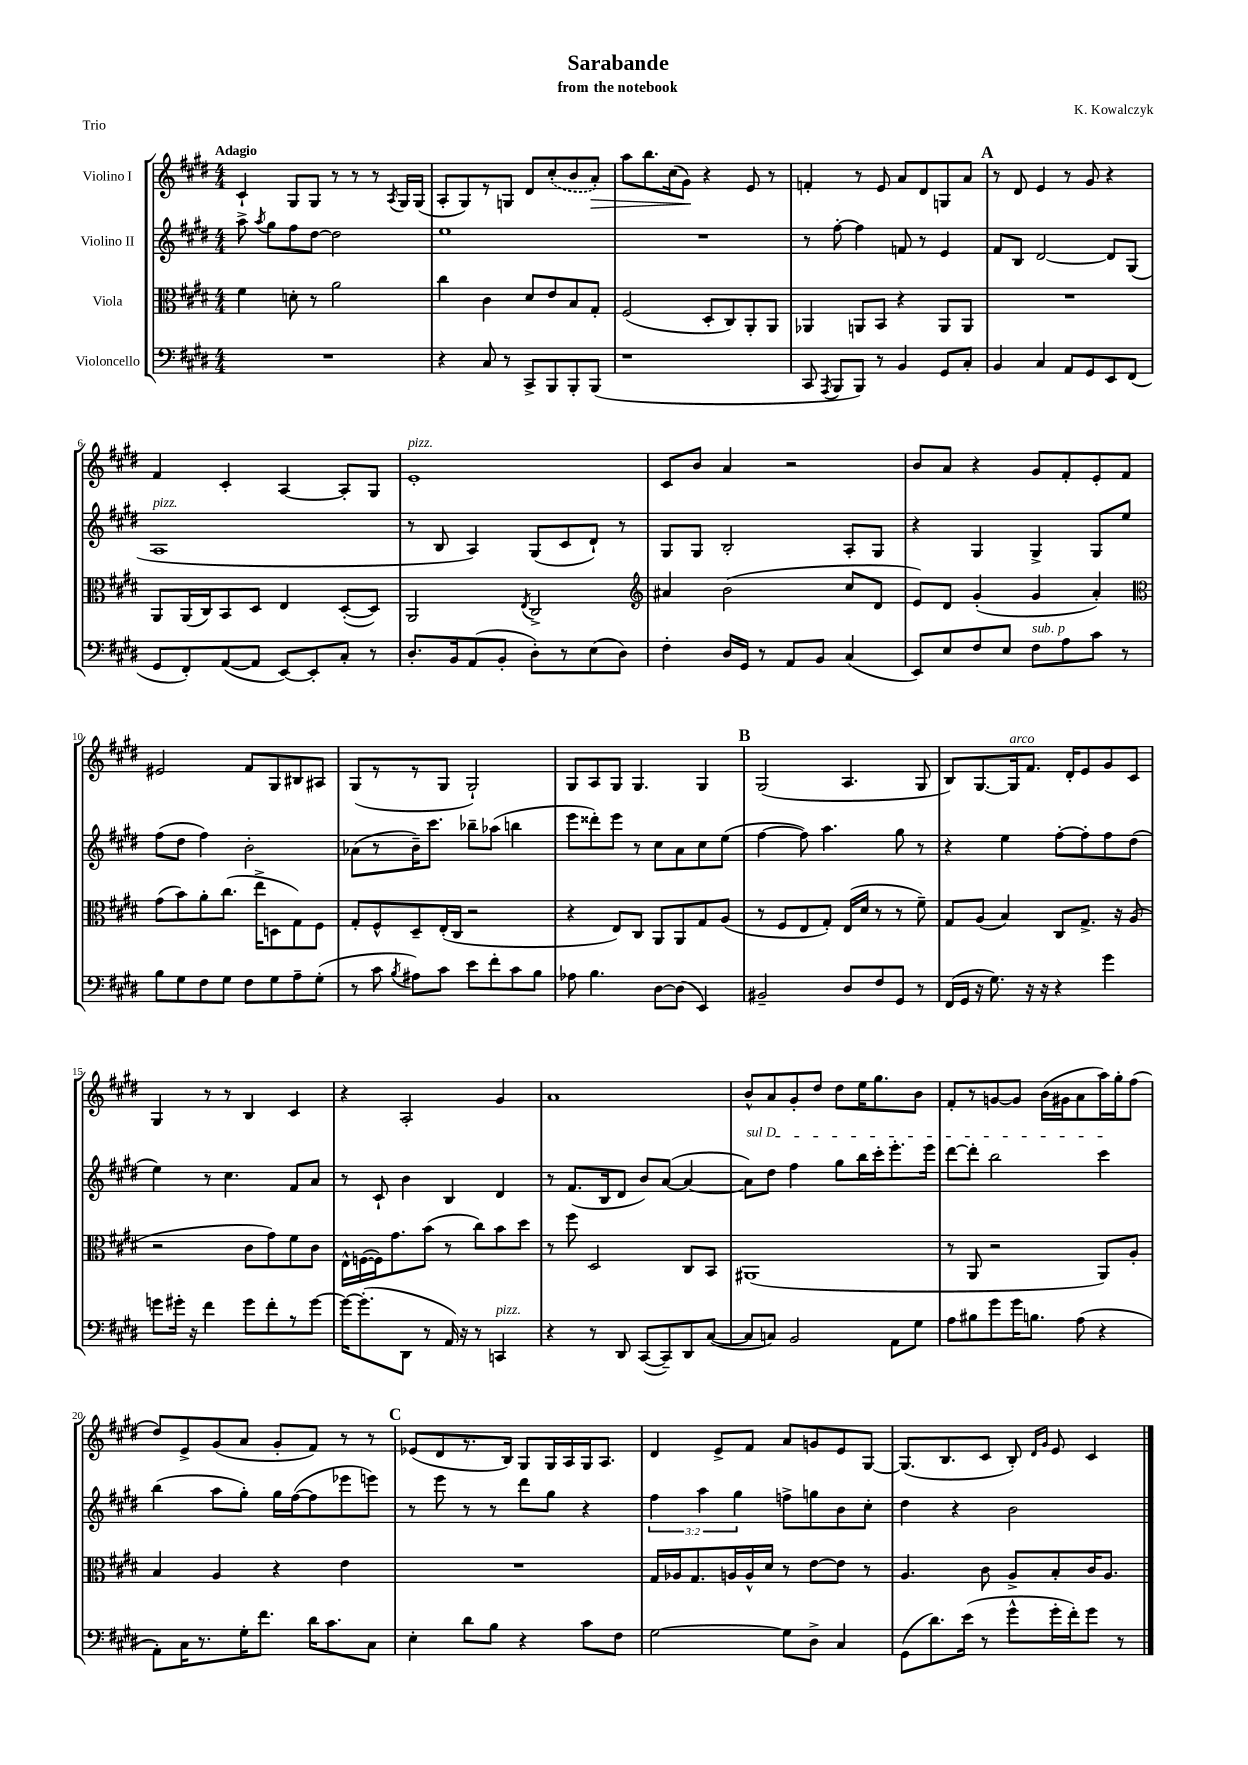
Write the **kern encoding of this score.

**kern	**kern	**kern	**kern
*staff4	*staff3	*staff2	*staff1
*clefF4	*clefC3	*clefG2	*clefG2
*k[f#c#g#d#]	*k[f#c#g#d#]	*k[f#c#g#d#]	*k[f#c#g#d#]
*M4/4	*M4/4	*M4/4	*M4/4
1r	4f#\	8aa^\	4c#`/
.	.	8qaa/	.
.	.	8gg#\L	.
.	8d'\	8ff#\	8G#/L
.	8r	[8dd#\J	8G#/J
.	2a\	2dd#\]	8r
.	.	.	8r
.	.	.	8r
.	.	.	8qA/
.	.	.	16G#/LL
.	.	.	(16G#/JJ
=	=	=	=
4r	4cc#\	1ee	8A'/L
.	.	.	8G#/)
8C#/	4c#\	.	8r
8r	.	.	8G/J
8CC#^/L	8d#/L	.	8d#/L
8BBB/	8e/	.	(8cc#'/
8BBB'/	8B/	.	8b/
(8BBB/J	8G#'/J	.	8a'/J)
=	=	=	=
1r	(2F#/	1r	8aa\L
.	.	.	8.bb\
.	.	.	(16cc#\k
.	.	.	8g#\J)
.	8D#'/L	.	4r
.	8C#/)	.	.
.	8AA'/	.	8e/
.	8AA/J	.	8r
=	=	=	=
8CC#/	4AA-/	8r	4f'/
8qAAA/	.	.	.
8BBB/L	.	[8ff#'\	.
8BBB/J)	8AA/L	4ff#\]	8r
8r	8BB/J	.	8e/
4BB/	4r	8f/	8a/L
.	.	8r	8d#/
8GG#/L	8AA/L	4e/	8G/
8C#'/J	8AA/J	.	8a/J
=	=	=	=
4BB/	1r	8f#/L	8r
.	.	8B/J	8d#/
4C#/	.	[2d#/	4e/
8AA/L	.	.	8r
8GG#/	.	.	8g#/
8EE/	.	8d#/]L	4r
(8FF#/J	.	(8G#/J	.
=	=	=	=
8GG#/L	8AA/L	1A	4f#/
8FF#'/)	(16AA/L	.	.
.	16C#/J)	.	.
([8AA/	8BB/	.	4c#'/
8AA/]J	8D#/J	.	.
[8EE/L)	4E/	.	[4A/
8EE'/]	.	.	.
8C#'/J	([8D#'/L	.	8A'/]L
8r	8D#/]J)	.	8G#/J
=	=	=	=
8.D#'/L	2AA/	8r	1e'
.	.	8B/	.
16BB/k	.	.	.
(8AA/	.	4A/)	.
8BB'/J	.	.	.
.	8qE/	.	.
8D#'\L)	2C#^/	(8G#/L	.
8r	.	8c#/	.
(8E\	.	8d#`/J)	.
8D#\J)	.	8r	.
=	=	=	=
*	*clefG2	*	*
4F#'\	4a#/	8G#/L	8c#/L
.	.	8G#/J	8b/J
16D#/LL	(2b\	2B'/	4a/
16GG#/JJ	.	.	.
8r	.	.	.
8AA/L	.	.	2r
8BB/J	.	.	.
(4C#/	8cc#/L	8A'/L	.
.	8d#/J	8G#/J	.
=	=	=	=
8EE/L)	8e/L)	4r	8b/L
8E/	8d#/J	.	8a/J
8F#/	(4g#'/	4G#/	4r
8E/J	.	.	.
8F#\L	4g#/	4G#^/	8g#/L
8A\	.	.	8f#'/
8c#\J	4a'/)	8G#/L	8e'/
8r	.	8ee/J	8f#/J
=	=	=	=
*	*clefC3	*	*
8B\L	(8g#\L	(8ff#\L	2e#/
8G#\	8b\)	8dd#\J	.
8F#\	8a'\	4ff#\)	.
8G#\J	(8.cc#\J	.	.
8F#\L	.	2b'\	8f#/L
.	16ee^\LK	.	.
8G#\	8D\	.	8G#/
8A~\	8G#\)	.	8B#/
(8G#'\J	8F#\J	.	8A#/J
=	=	=	=
8r	8G#'/L	(8a-\L	(8G#/L
8c#\	8F#^^/	8r	8r
8qB/	.	.	.
8A#\L)	8D#~/	16b~\K)	8r
.	.	8.ccc#\J	.
8c#\J	(16E'/L	.	8G#/J
.	16C#/JJ	.	.
8e\L	2r	8bb-~\L	2G#`/)
8f#'\	.	(8aa-\J	.
8c#\	.	4bb\	.
8B\J	.	.	.
=	=	=	=
8A-\	4r	8eee\L	8G#/L
4.B\	.	8ddd##'\)	8A/
.	8E/L)	8eee\J	8G#/J
.	8C#/J	8r	4.G#/
[8D#\L	8AA/L	8cc#\L	.
(8D#\]J	8AA/	8a\	.
4EE/)	8G#/	8cc#\	4G#/
.	(8A/J	(8ee\J	.
=	=	=	=
2BB#~/	8r	[4ff#\	(2G#/
.	8F#/L	.	.
.	8E/	8ff#\])	.
.	8G#'/J)	4.aa\	.
8D#/L	(16E/LL	.	4.A/
.	16d#/JJ	.	.
8F#/	8r	.	.
8GG#/J	8r	8gg#\	.
8r	8f#~\)	8r	8G#/
=	=	=	=
(16FF#/LL	8G#/L	4r	8B/L)
16GG#/JJ	.	.	.
16r	(8A/J	.	[8.G#/
8.G#\)	.	.	.
.	4B/)	4ee\	.
.	.	.	16G#/]k
16r	.	.	8.f#/J
16r	.	.	.
4r	8C#/L	[8ff#'\L	.
.	.	.	16d#'/LK
.	8.G#^/J	8ff#'\]	8e/
4g#\	.	8ff#\	8g#/
.	16r	.	.
.	(8A/	(8dd#\J	8c#/J
=	=	=	=
8g\L	2r	4ee\)	4G#/
16g#'\Jk	.	.	.
16r	.	.	.
4f#\	.	8r	8r
.	.	4.cc#\	8r
8g#\L	8c#\L	.	4B/
8f#'\	8g#\)	.	.
8r	8f#\	8f#/L	4c#/
[8g#\J	8c#\J	8a/J	.
=	=	=	=
16g#\_LK	16E^^\LL	8r	4r
(8.g#'\]	([16F\	.	.
.	16F\]J)	8c#`/	.
.	8.g#\	.	.
8DD#\J	.	4b\	2A'/
8r	(8b\J	.	.
16AA/)	8r	4B/	.
16r	.	.	.
8r	8cc#\L)	.	.
4CC/	8b\	4d#/	4g#/
.	8dd#\J	.	.
=	=	=	=
4r	8r	8r	1a
.	8ff#\	(8.f#/L	.
8r	2D#/	.	.
.	.	16B/k	.
8DD#/	.	8d#/J	.
([8CC#/L	.	8b/L)	.
8CC#~/])	.	([8a/J	.
8DD#/	8C#/L	4a/_	.
([8C#/J	8BB/J	.	.
=	=	=	=
8C#/]L	(1AA#	8a\]L)	8b^^/L
8C/J)	.	8dd#\J	8a/
2BB/	.	4ff#\	8g#'/
.	.	.	8dd#/J
.	.	8gg#\L	8dd#\L
.	.	16bb\L	16ee\K
.	.	16ccc#'\J	8.gg#\
8AA\L	.	8.eee'\	.
8G#\J	.	.	8b\J
.	.	16eee\Jk	.
=	=	=	=
8A\L	8r	[8ddd#\L	8f#'/L
8B#\	8AA/	8ddd#'\]J	8r
8g#\	2r	2bb\	[8g/
16g#\K	.	.	8g/]J
8.B\J	.	.	.
.	.	.	(16b\LL
.	.	.	16g#\J
(8A\	.	.	8a\
4r	8AA/L)	4ccc#\	16aa\L)
.	.	.	16gg#'\J
.	8A'/J	.	(8ff#\J
=	=	=	=
8AA'\L)	4B/	(4bb\	8dd#/L)
16C#\K	.	.	8e^/
8.r	.	.	.
.	4A/	8aa\L	(8g#/
16G#'\K	.	8gg#'\J)	8a/J
8.f#\J	.	.	.
.	4r	16gg#\LL	8g#'/L
.	.	([16ff#\J	.
16d#\LK	.	8ff#\]	8f#/J)
8.c#\	.	.	.
.	4e\	8eee-\	8r
8C#\J	.	8eee\J)	8r
=	=	=	=
4E'\	1r	8r	(8e-/L
.	.	8eee\	8d#/
8d#\L	.	8r	8.r
8B\J	.	8r	.
.	.	.	16B/Jk)
4r	.	8ddd#\L	8G#/L
.	.	8gg#\J	16G#/L
.	.	.	16A/
8c#\L	.	4r	16G#/J
.	.	.	8.A/J
8F#\J	.	.	.
=	=	=	=
[2G#\	16G#/LL	6ff#\	4d#/
.	16A-/J	.	.
.	8.G#/	.	.
.	.	6aa\	.
.	.	.	8e^/L
.	16A/L	.	.
.	.	6gg#\	.
.	16A^^/	.	8f#/J
.	16d#/JJ	.	.
8G#\]L	8r	8ff^\L	8a/L
8D#^\J	[8e\L	8gg\	8g/
4C#/	8e\]J	8b\	8e/
.	8r	8cc#'\J	[8G#/J
=	=	=	=
(8GG#\L	4.A/	4dd#\	(8.G#/]L
8.d#\)	.	.	.
.	.	.	8.B/
.	.	4r	.
(16e\Jk	.	.	.
8r	8c#\	.	8c#/J
8g#^^\L	8A^/L	2b\	8B'/)
.	.	.	16qqd#/LL
.	.	.	16qqg#/JJ
16g#'\L	8B'/	.	8e/
16f#'\J)	.	.	.
8g#\J	16c#/K	.	4c#/
.	8.A/J	.	.
8r	.	.	.
==	==	==	==
*-	*-	*-	*-
